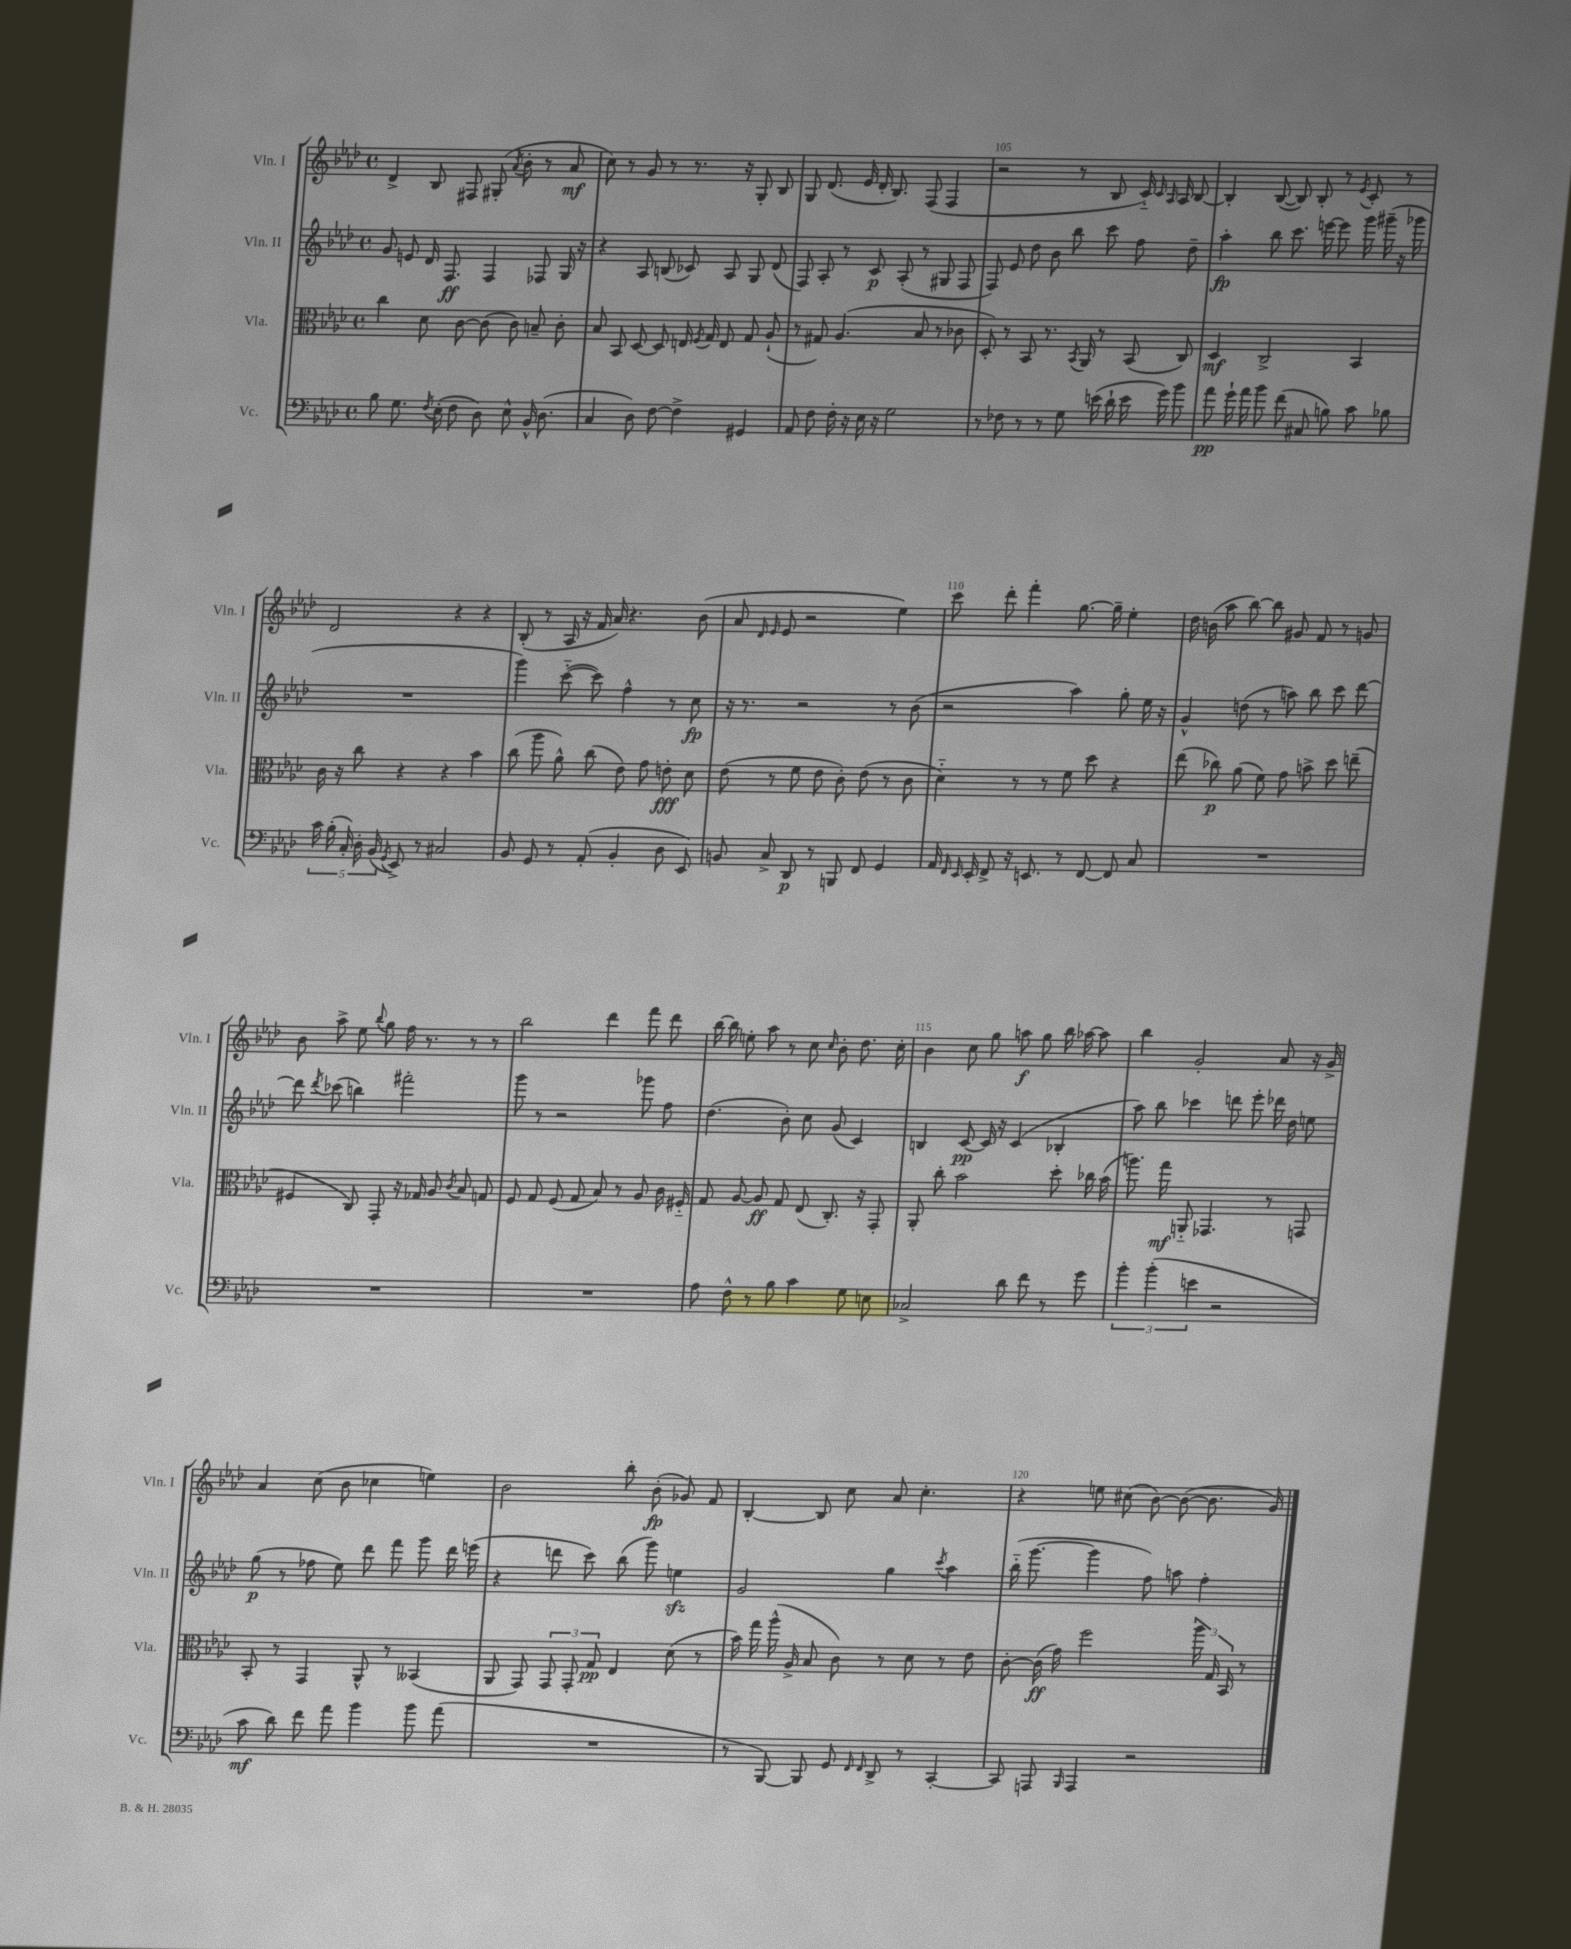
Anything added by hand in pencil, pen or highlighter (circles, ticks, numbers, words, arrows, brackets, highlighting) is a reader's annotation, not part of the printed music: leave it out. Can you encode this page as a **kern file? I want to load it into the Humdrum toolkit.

**kern	**dynam	**kern	**dynam	**kern	**dynam	**kern	**dynam
*part4	*part4	*part3	*part3	*part2	*part2	*part1	*part1
*staff4	*staff4	*staff3	*staff3	*staff2	*staff2	*staff1	*staff1
*I"Vc.	*	*I"Vla.	*	*I"Vln. II	*	*I"Vln. I	*
*I'Vc.	*	*I'Vla.	*	*I'Vln. II	*	*I'Vln. I	*
*clefF4	*	*clefC3	*	*clefG2	*	*clefG2	*
*k[b-e-a-d-]	*	*k[b-e-a-d-]	*	*k[b-e-a-d-]	*	*k[b-e-a-d-]	*
*M4/4	*	*M4/4	*	*M4/4	*	*M4/4	*
*met(c)	*	*met(c)	*	*met(c)	*	*met(c)	*
=102	=102	=102	=102	=102	=102	=102	=102
8B-\	.	4cc\	.	8g/	.	4d-^/	.
8.G\	.	.	.	8en/	.	.	.
.	.	8d-\	.	16d-/	.	8B-/	.
8qF/	.	.	.	.	.	.	.
(16E-'\	.	.	.	8.F/	ff	.	.
8F\	.	[8c\	.	.	.	8F#X/	.
8D-\)	.	(8c\]	.	4F/	.	(8G#X'/	.
.	.	.	.	.	.	8qa-/	.
8E-^^\	.	8c\)	.	.	.	8b-'\	.
16BB-^^/	.	8Bn~/	.	8F-X/	.	8r	.
(8.D-\	.	.	.	.	.	.	.
.	.	8c'\	.	16G/	.	8a-/	mf
.	.	.	.	16r	.	.	.
=103	=103	=103	=103	=103	=103	=103	=103
4C/	.	8B-/	.	4r	.	8cc\)	.
.	.	8BB-/	.	.	.	8r	.
8D-\)	.	[8D-/	.	8A-/	.	8g/	.
[8F\	.	8D-/]	.	(8Bn/	.	8r	.
4F^\]	.	16En/	.	8c-X/)	.	8.r	.
.	.	8qF/	.	.	.	.	.
.	.	16G/	.	.	.	.	.
.	.	8E/	.	8A-/	.	.	.
.	.	.	.	.	.	16r	.
4GG#X/	.	8G/	.	8G/	.	8G'/	.
.	.	(8A-`/	.	(8d-/	.	8B-/	.
=104	=104	=104	=104	=104	=104	=104	=104
8AA-/	.	8r	.	8F/)	.	8G/	.
8F\	.	8G#X/)	.	8A-'/	.	(8.d-/	.
16F'\	.	(4.A-/	.	8r	.	.	.
16r	.	.	.	.	.	16e-/	.
16E-\	.	.	.	8c/	p	16d-'/	.
16r	.	.	.	.	.	8.B-/)	.
2G\	.	.	.	(8A-'/	.	.	.
.	.	8B-/	.	8r	.	(8F/	.
.	.	8r	.	8G#X/	.	4F/	.
.	.	8c-X\	.	8F/	.	.	.
=105	=105	=105	=105	=105	=105	=105	=105
8r	.	8D-'/)	.	8F/)	.	2r	.
8F-X\	.	8r	.	8e-/	.	.	.
8r	.	8BB-/	.	8dd-\	.	.	.
8r	.	8.r	.	8b-\	.	.	.
8G\	.	.	.	8bb-\	.	8r	.
.	.	8qBB-/	.	.	.	.	.
.	.	16AA-/	.	.	.	.	.
(16en\	.	8r	.	8ccc\	.	8B-/	.
16d-`\	.	.	.	.	.	.	.
16e\	.	(8BB-/	.	8ff\	.	16c/)	.
.	.	.	.	.	.	16qqc/	.
.	.	.	.	.	.	16qqA-/	.
16g\)	.	.	.	.	.	16A-/	.
8b-\	.	8C/)	.	8dd-~\	.	[8B-/	.
=106	=106	=106	=106	=106	=106	=106	=106
8a-\	pp	4D-/	mf	4aa-'\	fp	4B-'/]	.
16g`\	.	.	.	.	.	.	.
16a-\	.	.	.	.	.	.	.
8b-\	.	2C^/	.	8bb-\	.	([8B-/	.
(8f\	.	.	.	8.ccc\	.	8B-/])	.
8C#X/	.	.	.	.	.	8B-'/	.
.	.	.	.	[16eeen\	.	.	.
8Bn\)	.	.	.	8eee\]	.	8r	.
.	.	.	.	.	.	8qe-/	.
8c\	.	4BB-/	.	16ggg\	.	8c'/	.
.	.	.	.	(16ggg#X~\	.	.	.
8B-X\	.	.	.	16r	.	8r	.
.	.	.	.	16ggg-X\	.	.	.
!!LO:LB:g=z
=107	=107	=107	=107	=107	=107	=107	=107
20c\	.	16c\	.	1r	.	2d-/	.
(20B-'\	.	.	.	.	.	.	.
.	.	16r	.	.	.	.	.
20C'/)	.	.	.	.	.	.	.
.	.	8cc\	.	.	.	.	.
20D-'\	.	.	.	.	.	.	.
(20BB-/	.	.	.	.	.	.	.
8qGG/	.	.	.	.	.	.	.
8EE-^/)	.	4r	.	.	.	.	.
8r	.	.	.	.	.	.	.
2C#X/	.	4r	.	.	.	4r	.
.	.	4b-\	.	.	.	4r	.
=108	=108	=108	=108	=108	=108	=108	=108
8BB-/	.	(8cc\	.	4ggg\)	.	(8B-'/	.
8GG/	.	8aa-\	.	.	.	8r	.
8r	.	8a-^^\)	.	([8ccc\	.	16A-/	.
.	.	.	.	.	.	16r	.
(8AA-'/	.	(8cc\	.	8ccc\])	.	16f/	.
.	.	.	.	.	.	16a-/)	.
4BB-'/	.	8e-\)	.	4ff^^\	.	4.r	.
.	.	8g\	.	.	.	.	.
8D-\	.	8en'\	fff	8r	.	.	.
8EE-/)	.	8d-\	.	8cc\	fp	(8b-\	.
=109	=109	=109	=109	=109	=109	=109	=109
8BBn/	.	(8e-\	.	16r	.	8a-/	.
.	.	.	.	8.r	.	.	.
.	.	.	.	.	.	16qqd-/	.
.	.	.	.	.	.	16qqe-/	.
8C^/	.	8r	.	.	.	8e-/	.
8DD-/	p	8f\	.	2r	.	2r	.
8r	.	8e-\	.	.	.	.	.
8BBBn/	.	8c'\)	.	.	.	.	.
8FF/	.	(8e-\	.	.	.	.	.
4GG/	.	8r	.	8r	.	4ee-\)	.
.	.	8c\	.	(8b-\	.	.	.
=110	=110	=110	=110	=110	=110	=110	=110
16AA-/	.	4d-\)	.	2r	.	8ccc\	.
16qqFF/	.	.	.	.	.	.	.
16qqEE-/	.	.	.	.	.	.	.
16EE-'/	.	.	.	.	.	.	.
8FF^/	.	.	.	.	.	8ddd-'\	.
16r	.	8r	.	.	.	4fff'\	.
8.EEn/	.	.	.	.	.	.	.
.	.	8r	.	.	.	.	.
8r	.	8f\	.	4aa-\)	.	[8.gg\	.
[8FF/	.	8dd-\	.	.	.	.	.
.	.	.	.	.	.	16gg~\]	.
8FF/]	.	4r	.	8gg'\	.	4ee-'\	.
8C/	.	.	.	16ee-\	.	.	.
.	.	.	.	16r	.	.	.
=111	=111	=111	=111	=111	=111	=111	=111
1r	.	(8ee-\	.	4g^^/	.	16dd-\	.
.	.	.	.	.	.	(16bn\	.
.	.	8cc-X\)	p	.	.	8aa-\	.
.	.	(8a-\	.	(8ddn\	.	[8bb-\)	.
.	.	8f\)	.	8r	.	8bb-\]	.
.	.	8g\	.	8aan\)	.	8g#X/	.
.	.	8bn^\	.	8bb-\	.	8f/	.
.	.	8dd-\	.	8ccc\	.	8r	.
.	.	(8een~\	.	[8ddd-\	.	8gn/	.
!!LO:LB:g=z
=112	=112	=112	=112	=112	=112	=112	=112
1r	.	4F#X/	.	8ddd-\]	.	8b-\	.
.	.	.	.	8qddd-/	.	.	.
.	.	.	.	(8ccc-X\	.	8aa-^\	.
.	.	8C/)	.	4bbn\)	.	8ee-\	.
.	.	.	.	.	.	8qqbb-/	.
.	.	8GG'/	.	.	.	8gg\	.
.	.	16r	.	2fff#X'\	.	16ff\	.
.	.	16G-X/	.	.	.	8.r	.
.	.	8A-/	.	.	.	.	.
.	.	8qc/	.	.	.	.	.
.	.	8B-/	.	.	.	8r	.
.	.	8Gn/	.	.	.	8r	.
=113	=113	=113	=113	=113	=113	=113	=113
1r	.	8F/	.	8ggg\	.	2bb-\	.
.	.	8G/	.	8r	.	.	.
.	.	(8F/	.	2r	.	.	.
.	.	8G/	.	.	.	.	.
.	.	8B-/)	.	.	.	4ddd-\	.
.	.	8r	.	.	.	.	.
.	.	8A-/	.	8ggg-X\	.	8fff\	.
.	.	16c\	.	8ff\	.	8ddd-\	.
.	.	16F#X/	.	.	.	.	.
=114	=114	=114	=114	=114	=114	=114	=114
8A-\	.	8G/	.	(4.dd-\	.	[16bb-\	.
.	.	.	.	.	.	16bb-\]	.
8F^^\	.	[8A-/	.	.	.	8een'\	.
8r	.	8A-/]	ff	.	.	8aa-\	.
8B-\	.	8G/	.	8b-'\)	.	8r	.
4c\	.	(8E-/	.	8cc\	.	8cc\	.
.	.	.	.	.	.	16qqcc/	.
.	.	8.C'/)	.	(8g/	.	8b-'\	.
8G\	.	.	.	4c/)	.	8.dd-\	.
.	.	16r	.	.	.	.	.
8En\	.	8GG'/	.	.	.	.	.
.	.	.	.	.	.	16cc'\	.
=115	=115	=115	=115	=115	=115	=115	=115
2C-X^/	.	8AA-'/	.	4Bn/	.	4b-\	.
.	.	8cc'\	.	.	.	.	.
.	.	2b-\	.	[8c/	pp	8cc\	.
.	.	.	.	16c/]	.	8gg\	.
.	.	.	.	16r	.	.	.
8d-\	.	.	.	(4c/	.	8aan\	f
8f\	.	.	.	.	.	8gg\	.
8r	.	8dd-'\	.	4B-X'/	.	16bb-\	.
.	.	.	.	.	.	[16aa-X\	.
8g\	.	16cc-X\	.	.	.	8aa-\]	.
.	.	(16b-\	.	.	.	.	.
=116	=116	=116	=116	=116	=116	=116	=116
6b-'\	.	8.aan\)	.	8aa-\)	.	4bb-\	.
.	.	.	.	8bb-\	.	.	.
(6b-'\	.	.	.	.	.	.	.
.	.	16gg\	mf	.	.	.	.
.	.	8AAn/	.	4ccc-X\	.	2g'/	.
6en\	.	.	.	.	.	.	.
.	.	4.GG-X/	.	.	.	.	.
2r	.	.	.	8dddn\	.	.	.
.	.	.	.	8eee-'\	.	.	.
.	.	8r	.	16ddd-X\	.	8a-/	.
.	.	.	.	16dd-\	.	.	.
.	.	8GGn/	.	8een\	.	16r	.
.	.	.	.	.	.	16g^/	.
!!LO:LB:g=z
=117	=117	=117	=117	=117	=117	=117	=117
8c\	mf	8BB-'/	.	(8gg\	p	4a-/	.
8d-\)	.	8r	.	8r	.	.	.
8f\	.	4GG/	.	8ff-X\	.	(8cc\	.
8a-\	.	.	.	8ee-\)	.	8b-\	.
4b-\	.	8AA-^^/	.	8ddd-\	.	4cc-X\	.
.	.	8r	.	8fff\	.	.	.
8b-\	.	(4BB--X/	.	8ggg\	.	4een\)	.
(8a-\	.	.	.	16ddd-\	.	.	.
.	.	.	.	(16eeen\	.	.	.
=118	=118	=118	=118	=118	=118	=118	=118
1r	.	8AA-/	.	4r	.	2b-\	.
.	.	8GG/)	.	.	.	.	.
.	.	12GG/	.	8dddn\	.	.	.
.	.	12GG'/	.	.	.	.	.
.	.	.	.	8ccc\)	.	.	.
.	.	12G/	pp	.	.	.	.
.	.	4E-/	.	(8bb-\	.	8bb-'\	.
.	.	.	.	8ggg\)	.	(8b-'\	fp
.	.	(8d-\	.	4eenzz\	.	8g-X/)	.
.	.	8r	.	.	.	8f/	.
=119	=119	=119	=119	=119	=119	=119	=119
8r	.	16b-\)	.	2g/	.	[4B-'/	.
.	.	16gg\	.	.	.	.	.
[8BBB-/)	.	(16aa-^^\	.	.	.	.	.
.	.	16A-^/	.	.	.	.	.
8BBB-/]	.	8B-/	.	.	.	8B-/]	.
8GG/	.	8c\)	.	.	.	8cc\	.
16qqFF/	.	.	.	.	.	.	.
16qqFF/	.	.	.	.	.	.	.
8DD-^/	.	8r	.	4gg\	.	8a-/	.
8r	.	8d-\	.	.	.	4.cc'\	.
.	.	.	.	8qccc/	.	.	.
[4CC'/	.	8r	.	4aa-\	.	.	.
.	.	8e-\	.	.	.	.	.
=120	=120	=120	=120	=120	=120	=120	=120
8CC/]	.	[8c'\	.	(16bb-\	.	4r	.
.	.	.	.	[8.ggg\	.	.	.
8AAAn/	.	(16c\]	ff	.	.	.	.
.	.	16g\)	.	.	.	.	.
16qqBBB-/	.	.	.	.	.	.	.
4AAA/	.	2ff\	.	4ggg\]	.	8een\	.
.	.	.	.	.	.	(8cc#X\	.
2r	.	.	.	8ff\)	.	[8b-\)	.
.	.	.	.	8aan\	.	(8b-\_	.
.	.	24aa-\	.	4ff'\	.	8.b-\]	.
.	.	24G/	.	.	.	.	.
.	.	24BB-/	.	.	.	.	.
.	.	8r	.	.	.	.	.
.	.	.	.	.	.	16g/)	.
==	==	==	==	==	==	==	==
*-	*-	*-	*-	*-	*-	*-	*-
